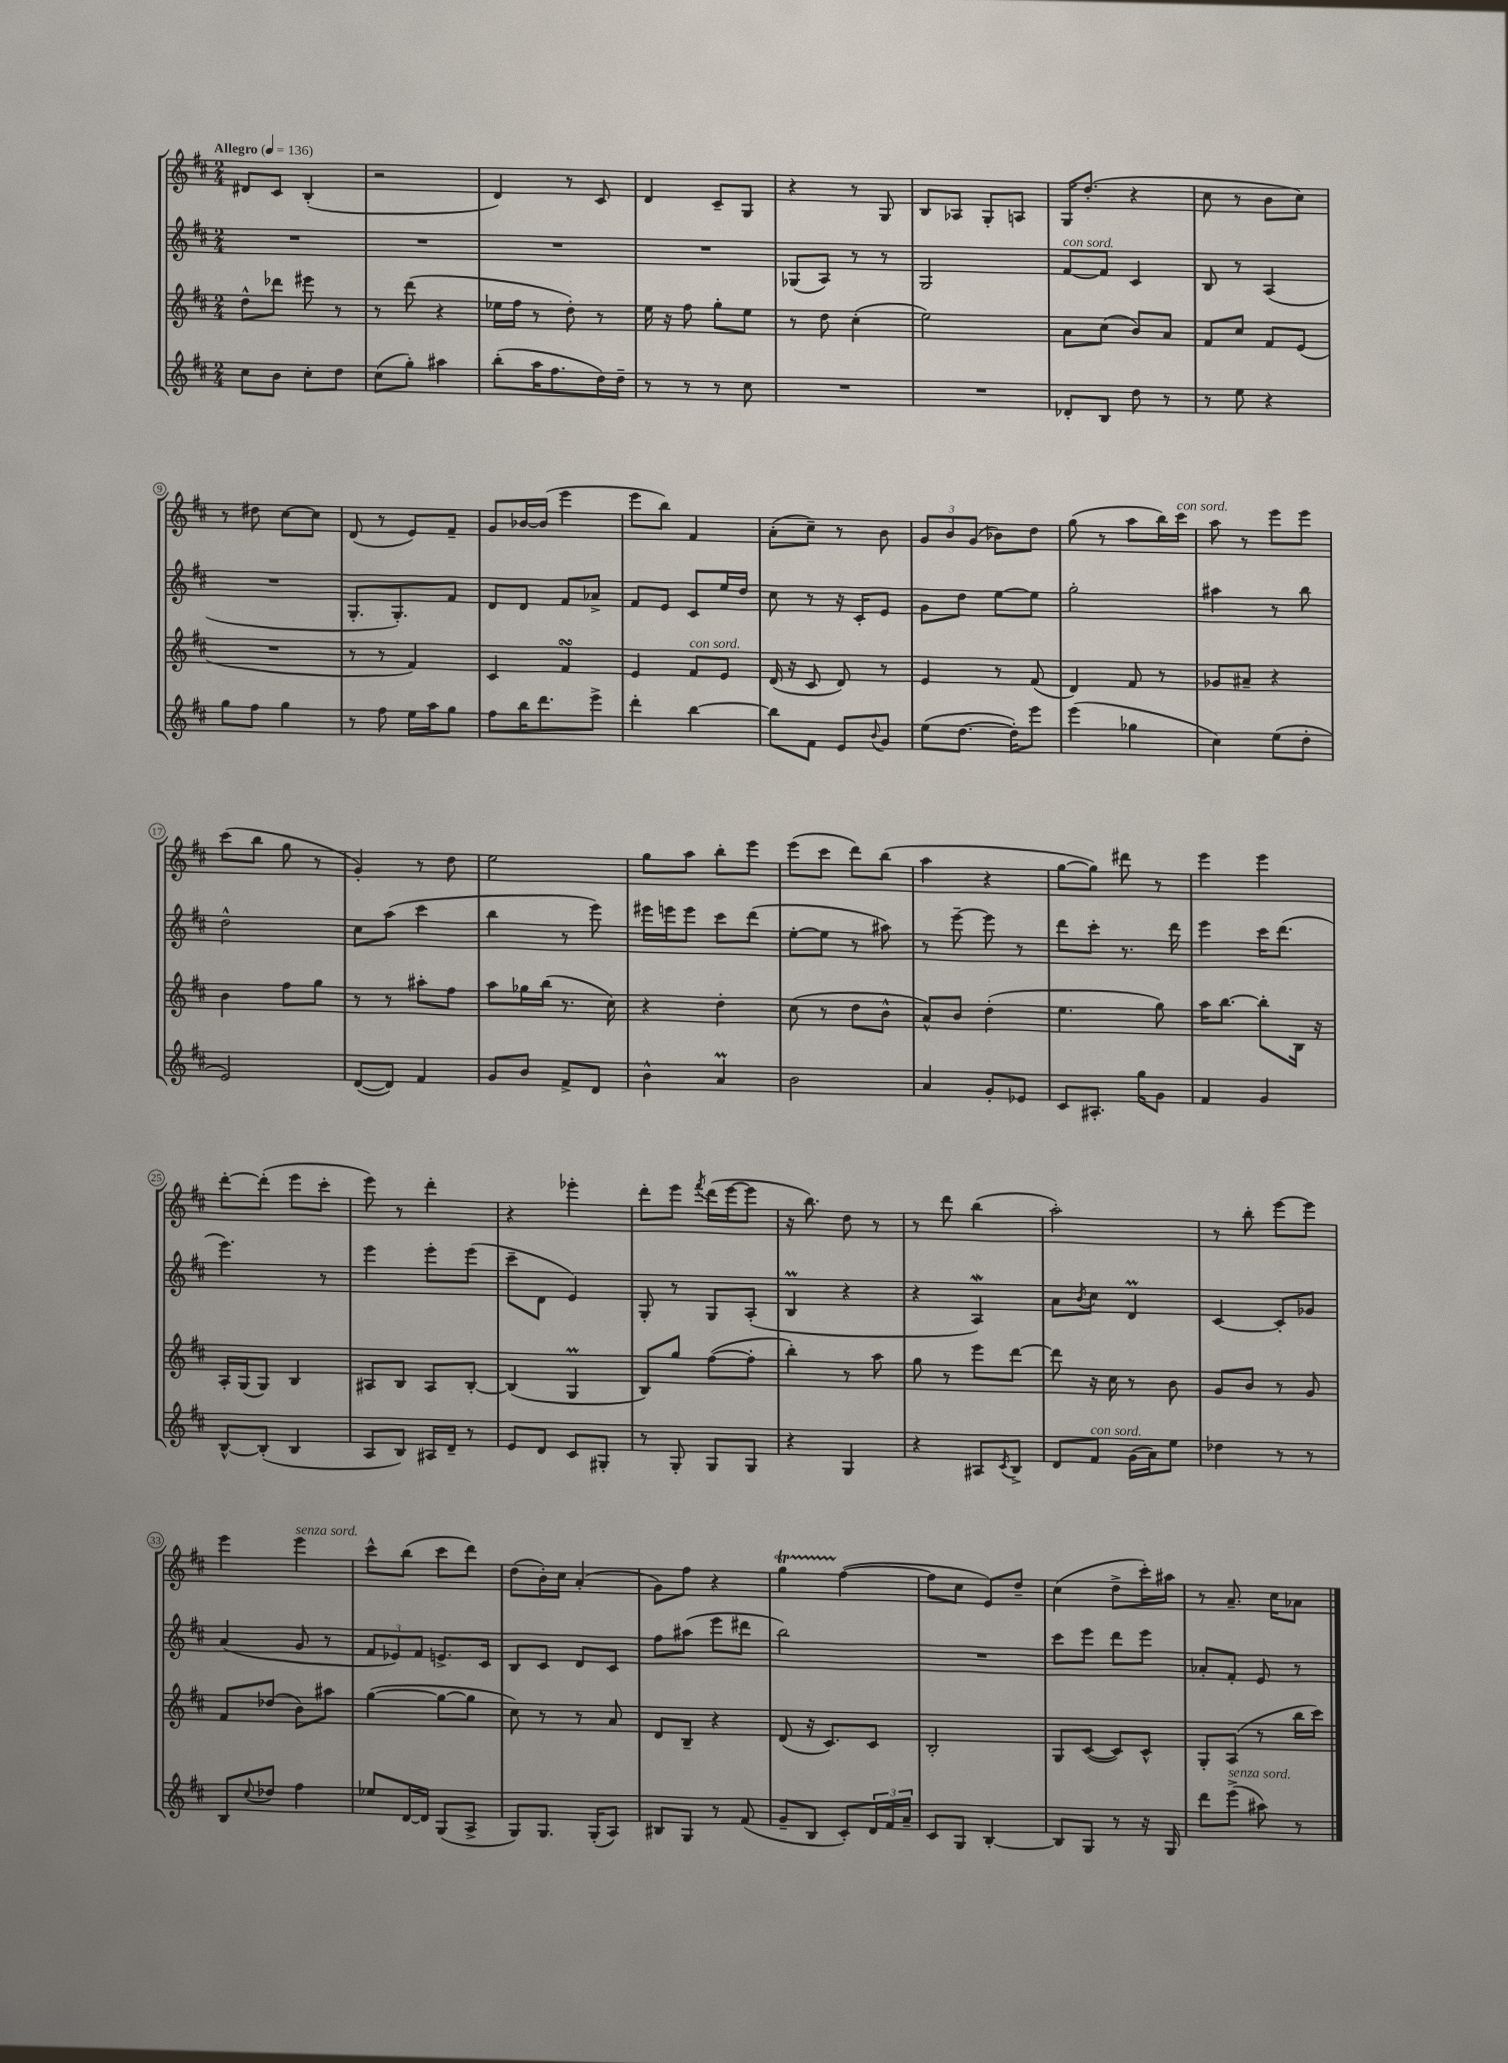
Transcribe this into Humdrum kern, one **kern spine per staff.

**kern	**kern	**kern	**kern
*staff4	*staff3	*staff2	*staff1
*clefG2	*clefG2	*clefG2	*clefG2
*k[f#c#]	*k[f#c#]	*k[f#c#]	*k[f#c#]
*M2/4	*M2/4	*M2/4	*M2/4
*MM136	*MM136	*MM136	*MM136
8cc#	8dd^^	2r	8d#
8b	8ddd-	.	8c#
8cc#'	8eee#	.	(4B'
8dd	8r	.	.
=	=	=	=
(8cc#	8r	2r	2r
8gg')	(8ddd	.	.
4aa#	4r	.	.
=	=	=	=
(8bb'	16ee-	2r	4d)
.	16ff#	.	.
16aa	8r	.	.
8.ff#	.	.	.
.	8dd')	.	8r
16dd)	8r	.	8c#
16dd~	.	.	.
=	=	=	=
8r	16ee	2r	4d
.	16r	.	.
8r	8ff#	.	.
8r	8gg'	.	8c#~
8cc#	8ee	.	8G
=	=	=	=
2r	8r	(8G-	4r
.	8dd	8A)	.
.	(4cc#'	8r	8r
.	.	8r	8G
=	=	=	=
2r	2ee)	2G	8B
.	.	.	8A-
.	.	.	8G'
.	.	.	8A
=	=	=	=
8d-'	8a	[8f#	16G
.	.	.	(8.dd'
8B	(8cc#	8f#]	.
8dd	8b)	4c#	4r
8r	8a	.	.
=	=	=	=
8r	8f#	8B	8cc#
8ee	8cc#	8r	8r
4r	8f#	(4A	8b
.	(8e	.	8cc#)
=	=	=	=
8gg	2r	2r	8r
8ff#	.	.	8dd#
4gg	.	.	[8cc#
.	.	.	8cc#]
=	=	=	=
8r	8r	8.G'	(8d
8ff#	8r	.	8r
.	.	8.G')	.
16ee	4f#)	.	8e)
16aa	.	.	.
8gg	.	8f#	8f#~
=	=	=	=
8ff#	4c#	8d	8g
16bb	.	8d	[16b-
8.ddd	.	.	(16b-]
.	4f#	8f#	4eee
8eee^	.	8a-^	.
=	=	=	=
4ddd'	4e	8f#	8eee
.	.	8e	8bb)
[4bb	8f#	8c#	4f#
.	8e	16ee	.
.	.	16dd	.
=	=	=	=
8bb]	(16d	8cc#	(8a'
.	16r	.	.
8f#	8c#	8r	8cc#~)
8e	8d)	16r	8r
.	.	16c#'	.
8qqb	.	.	.
8g	8r	8e	8b
=	=	=	=
(8ee	4e	8g	12g
.	.	.	12b
[8.dd	.	8dd	.
.	.	.	(12g
.	8r	[8ee	8b-)
16dd'])	.	.	.
8eee	(8f#	8ee]	8dd
=	=	=	=
(4eee	4d)	2gg'	(8gg
.	.	.	8r
4gg-	8f#	.	8aa
.	8r	.	16bb)
.	.	.	16ccc#
=	=	=	=
4cc#)	8g-	4aa#	8aa
.	8a#~	.	8r
(8ee	4r	8r	8eee
8dd'	.	8bb	8eee
=	=	=	=
2e)	4b	2dd^^	(8ccc#
.	.	.	8bb
.	8ff#	.	8gg
.	8gg	.	8r
=	=	=	=
([8d	8r	8cc#	4g')
8d])	8r	(8aa	.
4f#	8aa#'	4ccc#	8r
.	8ff#	.	8dd
=	=	=	=
8g	8aa	4bb	2ee
8b	16gg-	.	.
.	(16bb	.	.
8f#^	8.r	8r	.
8d	.	8eee)	.
.	16cc#)	.	.
=	=	=	=
4b^^	4r	16eee#	8gg
.	.	16eee	.
.	.	8eee	8aa
4a	4dd'	8ccc#	8bb'
.	.	(8ddd	8eee
=	=	=	=
2b	(8cc#	[8ee'	(8eee
.	8r	8ee]	8ccc#
.	8dd	8r	8ddd)
.	8b^^	8aa#)	(8bb
=	=	=	=
4a	8a^^)	8r	4aa
.	8b	[8eee~	.
8g'	(4dd'	8eee]	4r
8e-	.	8r	.
=	=	=	=
8c#	4.ee	8ddd	[8gg
8.A#'	.	8ccc#'	8gg])
.	.	8.r	8ddd#
16gg	.	.	.
8g	8gg)	.	8r
.	.	16ddd	.
=	=	=	=
4f#	16aa	4eee	4eee
.	[8.bb	.	.
4g	8bb']	16ccc#	4eee
.	.	(8.ddd	.
.	16B	.	.
.	16r	.	.
=	=	=	=
[8B^^	16A'	4.eee)	[8ddd'
.	(16G	.	.
(8B']	8G)	.	(8ddd']
4B	4B	.	8eee
.	.	8r	8ccc#'
=	=	=	=
8A	8A#	4eee	8eee)
8B)	8B	.	8r
16A#	8A#	8eee'	4ddd'
16d~	.	.	.
8r	[8B'	(8eee	.
=	=	=	=
8e	(4B]	8ccc#~	4r
8d	.	8d	.
8c#	4G	4e)	4eee-'
8G#'	.	.	.
=	=	=	=
8r	8B)	8G'	8ddd'
8G'	8gg	8r	8eee
.	.	.	8qfff#
8G	([8ff#	8G	(16ddd
.	.	.	[16eee
8G	8ff#']	(8A'	8eee]
=	=	=	=
4r	4bb')	4B	16r
.	.	.	8.bb)
4G	8r	4r	8dd
.	8aa	.	8r
=	=	=	=
4r	8gg	4r	8r
.	8r	.	8ddd
8A#	8eee	4A)	(4bb
8qc#	.	.	.
8B^	[8ddd	.	.
=	=	=	=
8d	8ddd]	8a	2aa')
.	.	8qb	.
8f#	16r	8cc#	.
.	16cc#	.	.
(16g	8r	4d	.
16a)	.	.	.
8ee	8b	.	.
=	=	=	=
4dd-	8g	[4c#	8r
.	8b	.	8bb'
8r	8r	8c#']	[8eee
8r	8g	8g-	8eee]
=	=	=	=
8B	8f#	(4a	4eee
8qqcc#	.	.	.
8dd-	(8dd-	.	.
4ff#	8b)	8g	4eee
.	8aa#	8r	.
=	=	=	=
8ee-	([4gg	12f#	8ccc#^^
.	.	12e-)	.
[16d	.	.	(8bb
.	.	12f#	.
16d]	.	.	.
(8G	8gg_	8.e^	8ccc#
8A^	8gg]	.	8ddd)
.	.	16c#	.
=	=	=	=
8G)	8cc#)	8B	(8dd
8.G	8r	8c#	16b')
.	.	.	16cc#
.	8r	8d	(4a'
(16G'	.	.	.
8A)	8a	8c#	.
=	=	=	=
8B#	8d	8ff#	8g)
8G	8B~	(8aa#	8ff#
8r	4r	8eee	4r
(8f#	.	8ddd#	.
=	=	=	=
8g~	(8d	2bb)	4gg
8B	16r	.	.
.	8.c#)	.	.
8c#')	.	.	([4ff#
24d	8c#	.	.
24f#	.	.	.
24a~	.	.	.
=	=	=	=
8c#	2B'	2r	8ff#]
8G	.	.	8cc#
[4B'	.	.	8e)
.	.	.	8dd~
=	=	=	=
8B]	8G	8ccc#	(4cc#
8G	([8c#	8eee	.
8r	8c#])	8ddd	8dd^
16r	8c#^^	8eee	16ccc#')
16G	.	.	16aa#
=	=	=	=
8ddd	8G'	8a-'	8r
(8eee^	(8A	8f#'	8.a~
8aa#)	8r	8e	.
.	.	.	16cc#
8r	16bb	8r	8a-
.	16ccc#)	.	.
==	==	==	==
*-	*-	*-	*-
